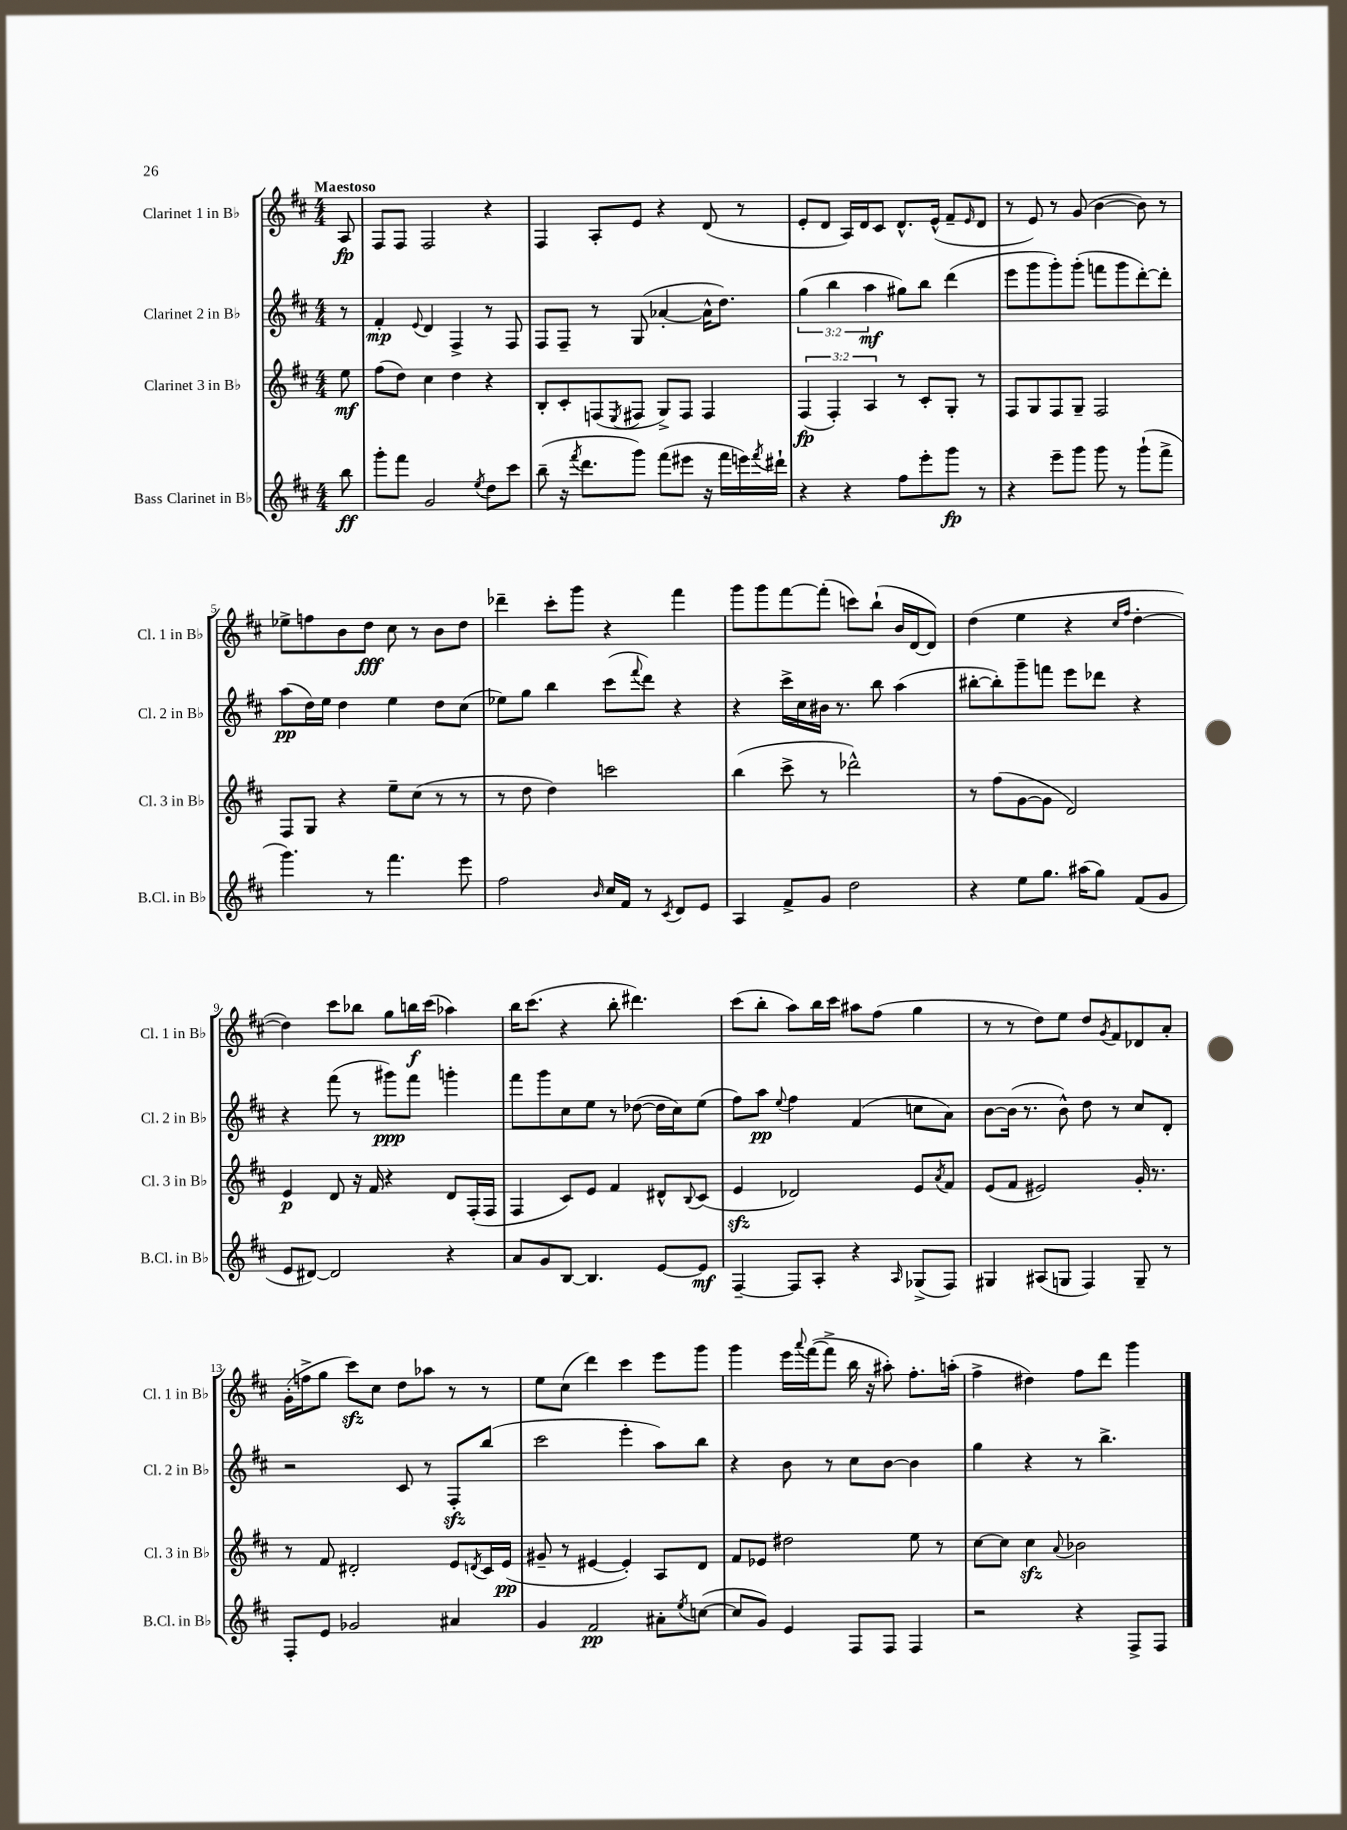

**kern	**kern	**kern	**kern
*staff4	*staff3	*staff2	*staff1
*clefG2	*clefG2	*clefG2	*clefG2
*k[f#c#]	*k[f#c#]	*k[f#c#]	*k[f#c#]
*M4/4	*M4/4	*M4/4	*M4/4
8bb\	8ee\	8r	8A/
=	=	=	=
8ggg'\L	(8ff#\L	4f#'/	8F#/L
8fff#\J	8dd\J)	.	8F#/J
.	.	8qqe/	.
2g/	4cc#\	4d/	2F#/
.	4dd\	4F#^/	.
8qee/	.	.	.
8dd\L	4r	8r	4r
8ccc#\J	.	8F#/	.
=	=	=	=
(8bb~\	8B'/L	8F#/L	4F#/
16r	8c#'/	8F#~/J	.
8qfff#/	.	.	.
8.ddd\L	.	.	.
.	(8F/	8r	8A'/L
.	8qE/	.	.
8ggg\J)	8F#/J	(8G/	8e/J
(8fff#\L	8G^/L)	[4a-'/	4r
8eee#\J	8F#/J	.	.
16r	4F#/	16a-^^\]LK	(8d/
16fff#\LL	.	8.dd\J)	.
16eee\)	.	.	8r
8qfff#/	.	.	.
16ddd#`\JJ	.	.	.
=	=	=	=
4r	(6F#/	(6gg\	8e'/L
.	.	.	8d/J
.	6F#'/)	6bb\	.
4r	.	.	16A/LL)
.	.	.	16d/J
.	6A/	6aa\	.
.	.	.	8c#/J
8ff#\L	8r	8gg#\L)	8.d^^/L
8eee'\	8c#'/L	8bb\J	.
.	.	.	(16e^^/Jk
8ggg\J	8G'/J	(4ddd\	8f#~/L
.	.	.	16qqe/
8r	8r	.	8d/J
=	=	=	=
4r	8F#/L	8eee\L	8r
.	8G/	8ggg\	8e/)
8eee~\L	8F#/	8ggg'\)	8r
8ggg\J	8G~/J	(8ggg'\J	(8g/
8ggg\	2F#/	8fff\L	[4b\
8r	.	8ggg\	.
(8ggg`\L	.	[8ddd'\)	8b\])
8fff#^\J	.	8ddd'\]J	8r
=	=	=	=
4.ggg\)	8F#/L	(8aa\L	8ee-^\L
.	8G/J	16dd\L)	8ff\
.	.	16ee\JJ	.
.	4r	4dd\	8b\
8r	.	.	8dd\J
4.fff#\	8ee~\L	4ee\	8cc#\
.	(8cc#\J	.	8r
.	8r	8dd\L	8b\L
8eee\	8r	(8cc#\J	8dd\J
=	=	=	=
2ff#\	8r	8ee-\L)	4ddd-~\
.	8dd\	8gg\J	.
.	4dd\)	4bb\	8ccc#'\L
.	.	.	8ggg\J
16qqb/	.	.	.
16cc#/LL	2ccc\	(8ccc#\L	4r
16f#/JJ	.	.	.
.	.	8qqfff#/	.
8r	.	8ddd\J)	.
8qc#/	.	.	.
8d/L	.	4r	4fff#\
8e/J	.	.	.
=	=	=	=
4A/	(4bb\	4r	8ggg\L
.	.	.	8ggg\
8f#^/L	8ccc#^\	16ccc#^\LL	[8fff#\
.	.	16cc#\	.
8g/J	8r	16b#\JJ	(8fff#'\]J
.	.	8.r	.
2dd\	2ddd-^^\)	.	8ccc\L)
.	.	8bb\	(8bb`\J
.	.	(4aa\	16b/LL
.	.	.	[16d/J
.	.	.	8d/]J)
=	=	=	=
4r	8r	[8bb#'\L	(4dd\
.	(8ff#\L	8bb#'\])	.
8ee\L	[8g\	8ggg~\	4ee\
8.gg\J	8g\]J	8fff\J	.
.	2d/)	8eee\L	4r
(16aa#\LK	.	.	.
8gg\J)	.	8ddd-\J	.
.	.	.	16qqcc#/LL
.	.	.	16qqff#/JJ
(8f#/L	.	4r	[4dd'\
8g/J	.	.	.
=	=	=	=
8e/L	4e/	4r	4dd\])
[8d#/J)	.	.	.
2d#/]	8d/	(8fff#\	8ccc#\L
.	16r	8r	8bb-\J
.	16f#/	.	.
.	4r	8ggg#\L)	8gg\L
.	.	8fff#\J	16bb\L
.	.	.	(16ccc#\JJ
4r	8d/L	4ggg'\	4aa-\)
.	(16F#'/L	.	.
.	16F#/JJ	.	.
=	=	=	=
8a/L	4F#/	8fff#\L	16bb\LK
.	.	.	(8.ccc#\J
8g/	.	8ggg\	.
[8B/J	8c#/L)	8cc#\	4r
4.B/]	8e/J	8ee\J	.
.	4f#/	8r	8bb'\
.	.	([8dd-\	4.ddd#\)
[8e/L	8d#^^/L	16dd-\]LL	.
.	.	16cc#\J)	.
.	8qqB/	.	.
8e/]J	(8c#/J	(8ee\J	.
=	=	=	=
[4F#~/	4e/	8ff#\L)	(8ccc#\L
.	.	8aa\J	8bb'\J
.	.	8qqee/	.
8F#/]L	2d-/)	4ff#\	8aa\L)
8A'/J	.	.	16bb\L
.	.	.	16ccc#\JJ
4r	.	(4f#/	8aa#\L
.	.	.	(8ff#\J
16qqA/	.	.	.
(8G-^/L	8e/L	8cc\L	4gg\
.	8qa/	.	.
8F#/J)	8f#/J	8a\J)	.
=	=	=	=
4G#/	(8e/L	[8b\L	8r
.	8f#/J	(16b\]Jk	8r
.	.	8.r	.
(8A#/L	2e#/)	.	8dd\L)
8G/J	.	8b^^\)	8ee\J
4F#/)	.	8dd\	8dd/L
.	.	.	8qg/
.	.	8r	8f#/
8G~/	16g'/	8cc#/L	8d-/
.	8.r	.	.
8r	.	8d'/J	8a'/J
=	=	=	=
8F#'/L	8r	2r	(16g'\LL
.	.	.	16ff^\J
8e/J	8f#/	.	8gg\J
2g-/	2d#'/	.	8ccc#\L)
.	.	.	8cc#\J
.	.	8c#/	8dd\L
.	.	8r	8aa-\J
4a#/	8e/L	8F#'/L	8r
.	8qd/	.	.
.	16c#/L	(8bb/J	8r
.	(16e/JJ	.	.
=	=	=	=
4g/	8g#~/	2ccc#\	8ee\L
.	8r	.	(8cc#\J
2f#/	[4e#/	.	4ddd\)
.	4e#'/])	4eee'\	4ccc#\
8a#'\L	8A/L	8aa\L)	8eee\L
8qee/	.	.	.
([8cc\J	8d/J	8bb\J	8ggg\J
=	=	=	=
8cc/]L	8f#/L	4r	4ggg\
8g/J)	8e-/J	.	.
4e/	2dd#\	8b\	16eee\LL
.	.	.	8qqaaa/
.	.	.	([16fff#\J
.	.	8r	8fff#^\]J
8F#/L	.	8cc#\L	16bb\
.	.	.	16r
8F#/J	.	[8b\J	8aa#'\)
4F#/	8ee\	4b\]	8.ff#'\L
.	8r	.	.
.	.	.	(16aa'\Jk
=	=	=	=
2r	[8cc#\L	4gg\	4ff#^\
.	8cc#\]J	.	.
.	4cc#\	4r	4dd#\)
.	8qqa/	.	.
4r	2b-\	8r	8ff#\L
.	.	4.bb^\	8ddd\J
8F#^/L	.	.	4ggg\
8F#/J	.	.	.
==	==	==	==
*-	*-	*-	*-
